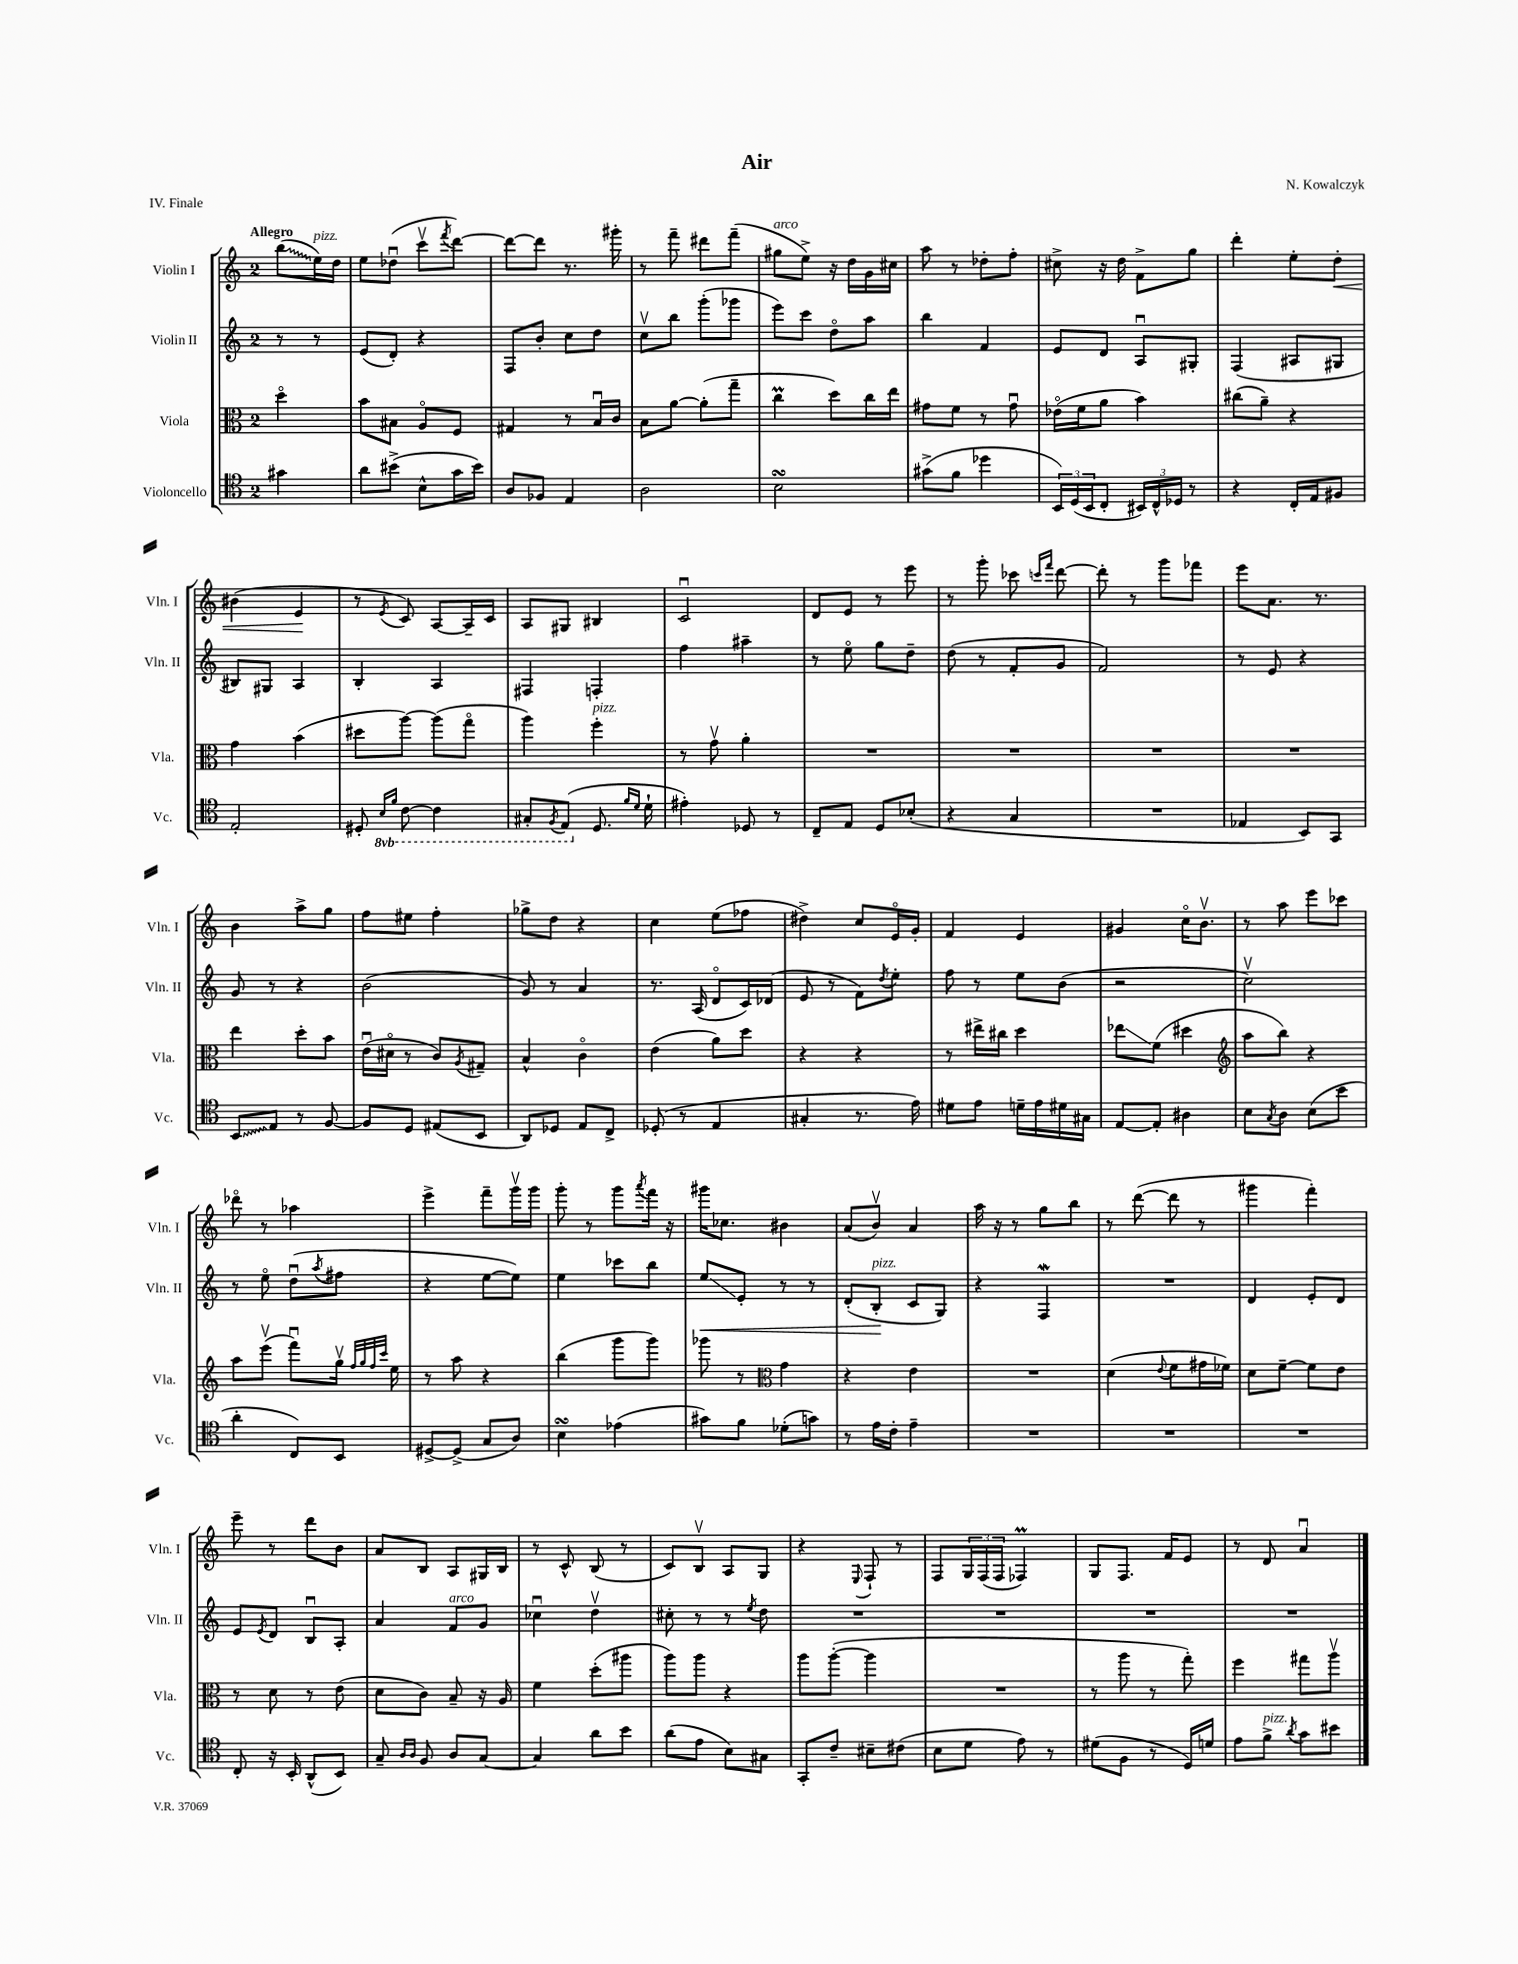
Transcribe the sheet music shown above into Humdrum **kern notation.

**kern	**kern	**kern	**kern
*staff4	*staff3	*staff2	*staff1
*clefC4	*clefC3	*clefG2	*clefG2
*k[]	*k[]	*k[]	*k[]
*M2/4	*M2/4	*M2/4	*M2/4
4g#	4ddo	8r	(8bb
.	.	8r	16ee)
.	.	.	16dd
=	=	=	=
8a	8b	(8e	8ee
(8b#^	8B#	8d')	(8dd-u
8B^^	8Ao	4r	8cccv
.	.	.	8qfff
16g	8F	.	[8ddd)
16b#)	.	.	.
=	=	=	=
8A	4G#	8F	8ddd_
8F-	.	8b'	8ddd]
4E	8r	8cc	8.r
.	16Bu	8dd	.
.	16c	.	16ggg#'
=	=	=	=
2A	8B	8ccv	8r
.	[8a	8bb	8fff~
.	(8a']	(8ggg'	8ddd#
.	8gg~	8ggg-	(8fff~
=	=	=	=
2B	4cc	8eee)	8gg#
.	.	8ccc	8ee^)
.	8dd)	8ddo	16r
.	.	.	16dd
.	16cc	8aa	16g
.	16ee	.	16cc#
=	=	=	=
(8g#^	8g#	4bb	8aa
8f	8f	.	8r
4dd-	8r	4f	8dd-'
.	8g#u	.	8ff'
=	=	=	=
24BB)	(16e-o	8e	8cc#^
(24D	.	.	.
.	16f	.	.
24BB	.	.	.
8C'	8a	8d	16r
.	.	.	16dd
24BB#)	4b)	8Au	8f^
24C^^	.	.	.
24D-	.	.	.
8r	.	8G#'	8gg
=	=	=	=
4r	(8cc#	(4F	4ddd'
.	8a~)	.	.
16C'	4r	8A#	8ee'
16E	.	.	.
8F#	.	8G#	8dd'
=	=	=	=
2E'	4g	8B#)	(4b#
.	.	8G#	.
.	(4b	4A	4e
=	=	=	=
8D#'	8dd#	4B'	8r
16qqBB	.	.	.
16qqF	.	.	8qe
[8C	[8aa)	.	8c)
4C]	(8aa]	4A	[8A
.	8ggo	.	16A~]
.	.	.	16c
=	=	=	=
8GG#'	4aa)	4F#	8A
8qFF	.	.	.
(8EE	.	.	8G#
8.D	4ff'	4F'	4B#
16qqf	.	.	.
16qqd	.	.	.
16d`	.	.	.
=	=	=	=
4e#')	8r	4ff	2cu
.	8gv	.	.
8D-	4a'	4aa#~	.
8r	.	.	.
=	=	=	=
8C~	2r	8r	8d
8E	.	8eeo	8e
8D	.	8gg	8r
(8B-'	.	8dd~	8eee
=	=	=	=
4r	2r	(8dd	8r
.	.	8r	8ggg'
4G	.	8f'	8ccc-
.	.	.	16qqccc
.	.	.	16qqfff
.	.	8g	[8ddd
=	=	=	=
2r	2r	2f)	8ddd']
.	.	.	8r
.	.	.	8ggg
.	.	.	8fff-
=	=	=	=
4E-	2r	8r	8eee
.	.	8e	8.a
8BB)	.	4r	.
.	.	.	8.r
8GG	.	.	.
=	=	=	=
8BB	4ee	8g	4b
8E	.	8r	.
8r	8dd'	4r	8aa^
[8F	8b	.	8gg
=	=	=	=
8F]	(16eu	(2b	8ff
.	16d#o	.	.
8D	8r	.	8ee#
(8E#	8c)	.	4ff'
.	8qA	.	.
8BB	8G#~	.	.
=	=	=	=
8AA)	4B^^	8g)	8gg-^
8D-	.	8r	8dd
8E	4co	4a	4r
8C^	.	.	.
=	=	=	=
(8D-'	(4e	8.r	4cc
8r	.	.	.
.	.	(16A	.
4E	8a)	8do	(8ee
.	8dd	16c)	8ff-
.	.	(16d-	.
=	=	=	=
4G#'	4r	8e	4dd#^)
.	.	8r	.
8.r	4r	8f)	8cc
.	.	8qdd	.
.	.	8ee'	16eo
16e)	.	.	16g'
=	=	=	=
8d#	8r	8ff	4f
8e	16ee#^	8r	.
.	16cc#	.	.
16d~	4dd	8ee	4e
16e	.	.	.
16d#	.	(8b	.
16G#	.	.	.
=	=	=	=
[8E	8ee-	2r	4g#
8E']	(8f	.	.
4A#	4dd#	.	16cco
.	.	.	8.bv
=	=	=	=
*	*clefG2	*	*
8B	8aa	2ccv)	8r
8qG	.	.	.
8A	8bb)	.	8aa
(8B	4r	.	8eee
8b	.	.	8ccc-
=	=	=	=
4a'	8aa	8r	8ddd-o
.	(8eeev	8eeo	8r
8C)	8fffu)	(8ddu	4aa-
.	.	8qaa	.
8BB	16ggv	8ff#	.
.	32qqff	.	.
.	32qqgg	.	.
.	32qqff	.	.
.	32qqccc	.	.
.	16ee	.	.
=	=	=	=
[8D#^	8r	4r	4eee^
(8D#^]	8aa	.	.
8G	4r	[8ee	8fff~
8A)	.	8ee])	16gggv
.	.	.	16ggg
=	=	=	=
4B	(4bb	4ee	8ggg'
.	.	.	8r
(4e-	8ggg	8ccc-	8ggg
.	.	.	8qaaa
.	8ggg)	8bb	16fff
.	.	.	16r
=	=	=	=
8g#)	8ggg-	8ee	16ggg#
.	.	.	8.cc-
8f	8r	8e'	.
*	*clefC3	*	*
(8d-'	4g	8r	4b#
8g)	.	8r	.
=	=	=	=
8r	4r	(8d'	(8a
16e	.	8B'	8bv)
16c'	.	.	.
4e~	4e	8c	4a
.	.	8G)	.
=	=	=	=
2r	2r	4r	16aa
.	.	.	16r
.	.	.	8r
.	.	4F	8gg
.	.	.	8bb
=	=	=	=
2r	(4d	2r	8r
.	.	.	([8ddd
.	8qqe	.	.
.	8f	.	8ddd]
.	16g#	.	8r
.	16f-)	.	.
=	=	=	=
2r	8d	4d	4ggg#
.	[8f~	.	.
.	8f]	8e'	4fff')
.	8e	8d	.
=	=	=	=
8C'	8r	8e	8eee~
.	.	8qe	.
16r	8d	8d	8r
16BB'	.	.	.
(8AA^^	8r	8Bu	8ddd
8BB)	(8e	8A'	8b
=	=	=	=
8G~	8d	4a	8a
16qqA	.	.	.
16qqA	.	.	.
8F	8c)	.	8B
8A	8B~	8f	8A
[8G	16r	8g	16G#
.	16A	.	16B
=	=	=	=
4G]	4f	4cc-u	8r
.	.	.	8c^^
8a	(8dd'	4ddv	(8B
8b	8aa#	.	8r
=	=	=	=
(8a	8aa)	8cc#'	8c)
8e	8aa	8r	8Bv
8B)	4r	8r	8A
.	.	8qee	.
8G#	.	8dd	8G
=	=	=	=
8GG'	8aa	2r	4r
8c~	([8aa'	.	.
.	.	.	8qqE
8B#~	4aa]	.	8F`
(8c#	.	.	8r
=	=	=	=
8B	2r	2r	8F
8d	.	.	24G
.	.	.	(24F
.	.	.	24F
8e)	.	.	4F-)
8r	.	.	.
=	=	=	=
(8d#	8r	2r	8G
8F	8aa	.	8.F
8r	8r	.	.
.	.	.	16f
16D)	8gg')	.	8e
16d	.	.	.
=	=	=	=
8e	4ff	2r	8r
8f^	.	.	8d
8qa	.	.	.
8g	8gg#	.	4au
8b#	8aav	.	.
==	==	==	==
*-	*-	*-	*-
